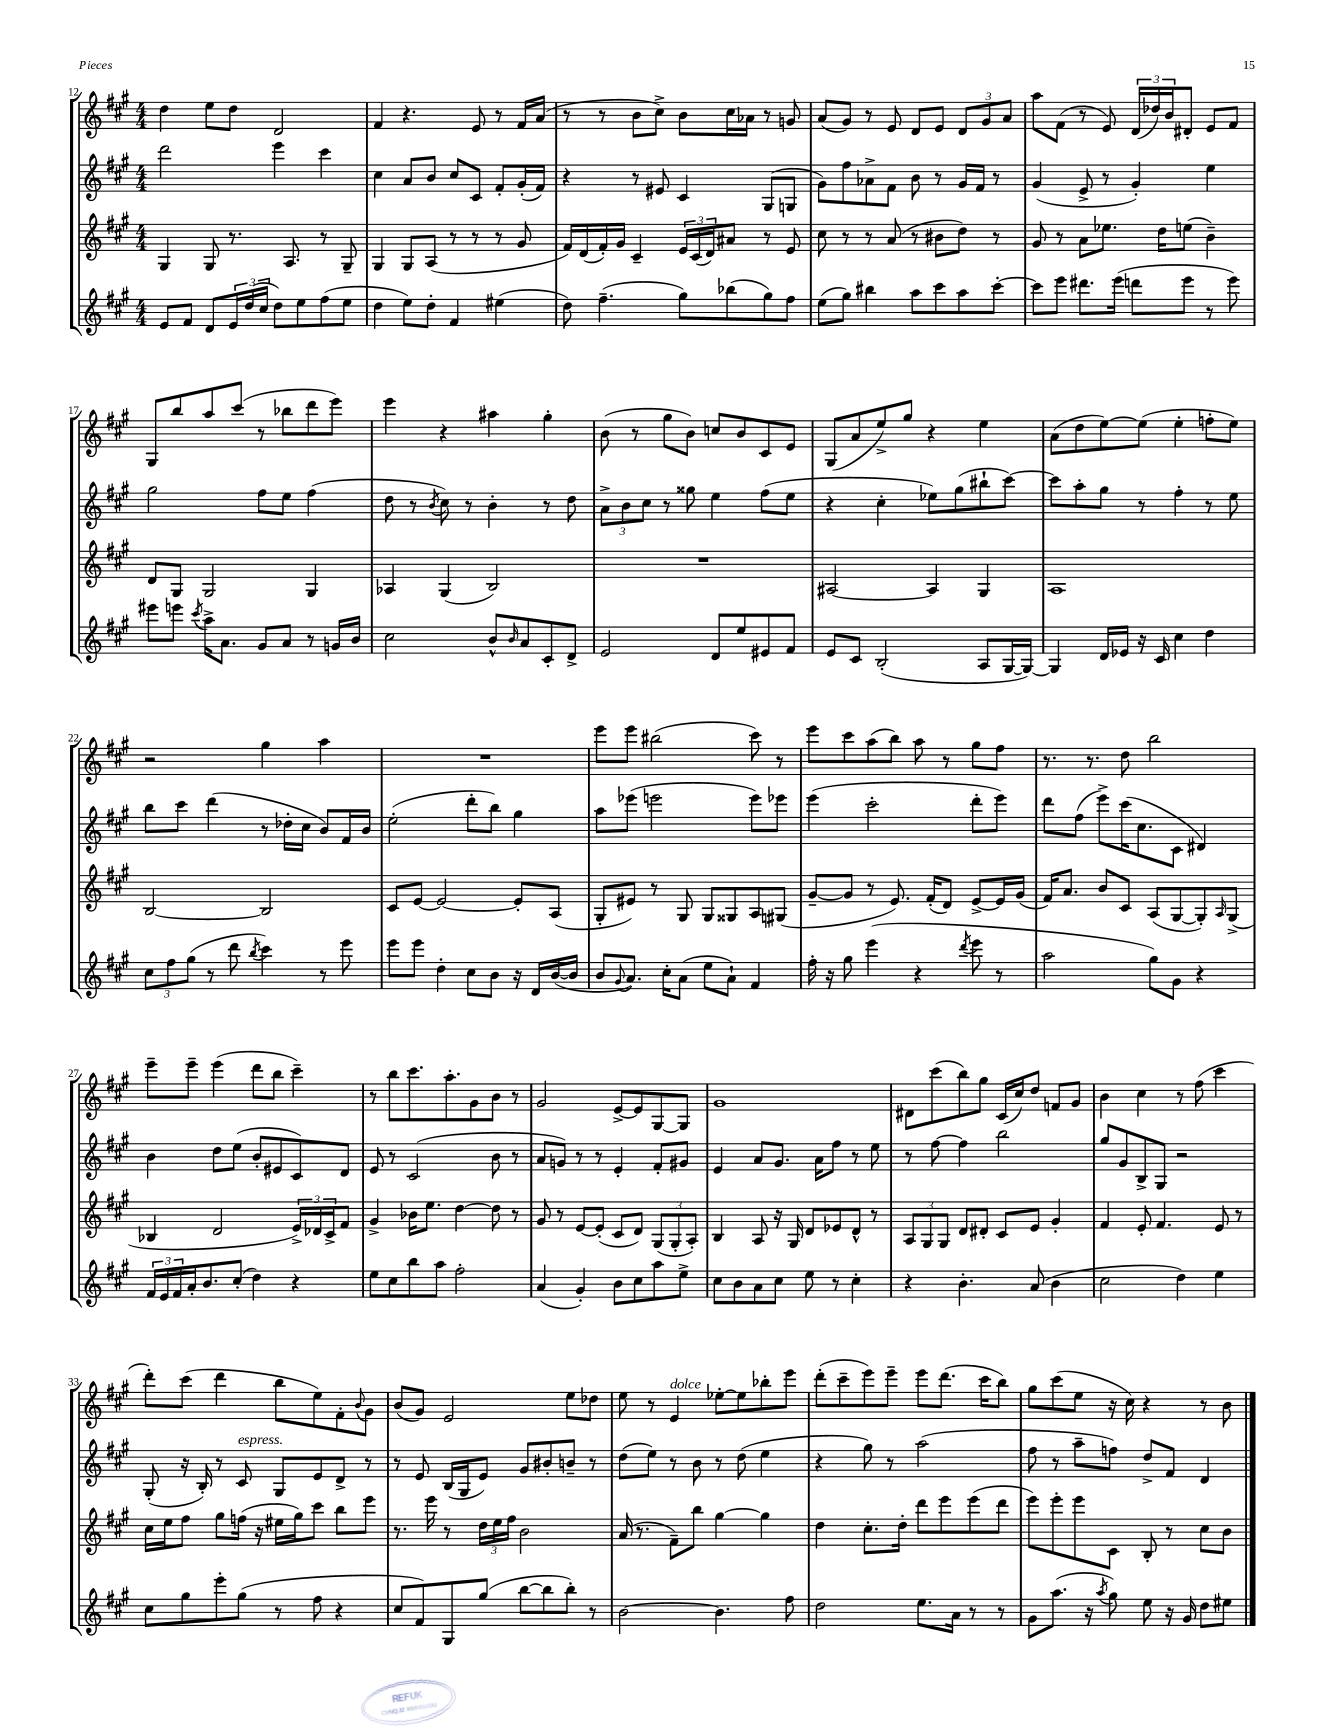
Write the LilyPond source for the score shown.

<<
\new StaffGroup <<
\new Staff = "s0" {
    \clef treble \key a \major \numericTimeSignature \time 4/4
    d''4 e''8 d''8 d'2 |
    fis'4 r4. e'8 r8 fis'16 a'16( |
    r8 r8 b'8 cis''8->) b'8 cis''16 aes'16 r8 g'8 |
    a'8( gis'8) r8 e'8 d'8 e'8 \tuplet 3/2 { d'8 gis'8 a'8 } |
    a''8 fis'8( r8 e'8) \tuplet 3/2 { d'16( des''16) b'16 } dis'8-. e'8 fis'8 |
    gis8 b''8 a''8 cis'''8( r8 bes''8 d'''8 e'''8) |
    e'''4 r4 ais''4 gis''4-. |
    b'8( r8 gis''8 b'8) c''8 b'8 cis'8 e'8 |
    gis8( a'8 e''8->) gis''8 r4 e''4 |
    a'8( d''8 e''8~) e''8( e''4-. f''8-. e''8) |
    r2 gis''4 a''4 |
    R1 |
    e'''8 e'''8 bis''2( cis'''8) r8 |
    e'''8 cis'''8 a''8( b''8) a''8 r8 gis''8 fis''8 |
    r8. r8. d''8 b''2 |
    e'''8-- e'''8-- e'''4( d'''8 b''8 cis'''4--) |
    r8 b''8 cis'''8. a''8.-. gis'8 b'8 r8 |
    gis'2 e'8~-> e'8 gis8~ gis8 |
    gis'1 |
    dis'8 cis'''8( b''8) gis''8 cis'16( cis''16) d''8 f'8 gis'8 |
    b'4 cis''4 r8 fis''8( cis'''4 |
    d'''8-.) cis'''8( d'''4 b''8 e''8) fis'8-. \appoggiatura { b'8 } gis'8 |
    b'8( gis'8) e'2 e''8 des''8 |
    e''8 r8 e'4^\markup { \italic "dolce" } ees''8~-. ees''8 bes''8-. e'''8 |
    d'''8-.( cis'''8-- e'''8) e'''8-- e'''8 d'''8.( cis'''16 b''8) |
    gis''8 cis'''8( e''8 r16 cis''16) r4 r8 b'8 \bar "|." |
}
\new Staff = "s1" {
    \clef treble \key a \major \numericTimeSignature \time 4/4
    d'''2 e'''4 cis'''4 |
    cis''4 a'8 b'8 cis''8 cis'8 fis'8-. gis'16-.( fis'16) |
    r4 r8 eis'8 cis'4 gis8( g8 |
    gis'8) fis''8 aes'8-> fis'8 b'8 r8 gis'16 fis'16 r8 |
    gis'4( e'8-> r8 gis'4-.) e''4 |
    gis''2 fis''8 e''8 fis''4( |
    d''8 r8 \acciaccatura { b'8 } cis''8) r8 b'4-. r8 d''8 |
    \tuplet 3/2 { a'8-> b'8 cis''8 } r8 gisis''8 e''4 fis''8( e''8 |
    r4 cis''4-. ees''8) gis''8( bis''8-! cis'''8~) |
    cis'''8 a''8-. gis''8 r8 fis''4-. r8 e''8 |
    b''8 cis'''8 d'''4( r8 des''16-. cis''16 b'8) fis'16 b'16 |
    e''2-.( d'''8-. b''8) gis''4 |
    a''8 ees'''8( e'''2 e'''8) ees'''8 |
    e'''4( cis'''2-. d'''8-. e'''8) |
    d'''8 fis''8( e'''8->) cis'''16( cis''8. cis'8 dis'4) |
    b'4 d''8 e''8( b'8-. eis'8 cis'8) d'8 |
    e'8 r8 cis'2( b'8 r8 |
    a'8 g'8) r8 r8 e'4-. fis'8-. gis'8 |
    e'4 a'8 gis'8. a'16 fis''8 r8 e''8 |
    r8 fis''8~ fis''4 b''2 |
    gis''8 gis'8 b8-> gis8 r2 |
    gis8-.( r16 b16-.) r8 cis'8^\markup { \italic "espress." } gis8 e'8 d'8-> r8 |
    r8 e'8 b16( gis16 e'8) gis'8 bis'8-. b'8-- r8 |
    d''8( e''8) r8 b'8 r8 d''8( e''4 |
    r4 gis''8) r8 a''2( |
    fis''8 r8 a''8-- f''8) d''8-> fis'8 d'4 \bar "|." |
}
\new Staff = "s2" {
    \clef treble \key a \major \numericTimeSignature \time 4/4
    gis4 gis8 r8. a8. r8 gis8-- |
    gis4 gis8 a8( r8 r8 r8 gis'8 |
    fis'16) d'16( fis'16-.) gis'16 cis'4-- \tuplet 3/2 { e'16 cis'16( d'16) } ais'8 r8 e'8 |
    cis''8 r8 r8 a'8( r8 bis'8 d''8) r8 |
    gis'8 r8 a'8 ees''8. d''16 e''8( b'4--) |
    d'8 gis8 gis2 gis4 |
    aes4 gis4( b2) |
    R1 |
    ais2~ ais4 gis4 |
    a1 |
    b2~ b2 |
    cis'8 e'8~ e'2~ e'8-. a8( |
    gis8-. eis'8) r8 gis8 gis8 gisis8 a8 gis8( |
    gis'8~-- gis'8 r8 e'8.) fis'16-.( d'8) e'8~-> e'16 gis'16( |
    fis'16) a'8. b'8 cis'8 a8( gis8~ gis8-.) \grace { a16 } gis8->( |
    bes4 d'2 \tuplet 3/2 { e'16->) des'16 cis'16-> } fis'8 |
    gis'4-> bes'16 e''8. d''4~ d''8 r8 |
    gis'8 r8 e'8~ e'8-.( cis'8 d'8) \tuplet 3/2 { gis8( gis8-. a8-.) } |
    b4 a8 r16 gis16 d'8 ees'8 d'8-^ r8 |
    \tuplet 3/2 { a8 gis8 gis8 } d'8 dis'8-. cis'8 e'8 gis'4-. |
    fis'4 e'8-. fis'4. e'8 r8 |
    cis''16 e''16 fis''8 gis''8 f''16( r16 eis''16 gis''16) cis'''8 b''8 e'''8 |
    r8. e'''16 r8 \tuplet 3/2 { d''16 e''16 fis''16 } b'2 |
    a'16( r8. fis'8--) b''8 gis''4~ gis''4 |
    d''4 cis''8.-. d''16-. d'''8 e'''8 e'''8( d'''8 |
    e'''8) e'''8-. e'''8 cis'8 b8-. r8 cis''8 b'8 \bar "|." |
}
\new Staff = "s3" {
    \clef treble \key a \major \numericTimeSignature \time 4/4
    e'8 fis'8 d'8 \tuplet 3/2 { e'16 d''16( cis''16 } d''8) e''8 fis''8( e''8 |
    d''4 e''8) d''8-. fis'4 eis''4( |
    d''8) fis''4.--( gis''8) bes''8( gis''8) fis''8 |
    e''8( gis''8) bis''4 a''8 cis'''8 a''8 cis'''8~-. |
    cis'''8 e'''8 dis'''8. e'''16( d'''8 e'''8 r8 e'''8) |
    eis'''8 e'''8 \acciaccatura { cis'''8 } a''16-> a'8. gis'8 a'8 r8 g'16 b'16 |
    cis''2 b'8-^ \grace { b'16 } a'8 cis'8-. d'8-> |
    e'2 d'8 e''8 eis'8 fis'8 |
    e'8 cis'8 b2-.( a8 gis16~ gis16~) |
    gis4 d'16 ees'16 r16 cis'16 cis''4 d''4 |
    \tuplet 3/2 { cis''8 fis''8 gis''8( } r8 d'''8 \acciaccatura { b''8 } cis'''4) r8 e'''8 |
    e'''8 e'''8 d''4-. cis''8 b'8 r16 d'16 b'16~( b'16 |
    b'8 \appoggiatura { gis'8 } a'8.) cis''16-. a'8( e''8 a'8-!) fis'4 |
    fis''16-. r16 gis''8 e'''4( r4 \acciaccatura { d'''8 } e'''8 r8 |
    a''2 gis''8) gis'8 r4 |
    \tuplet 3/2 { fis'16 e'16 fis'16 } a'16-. b'8. cis''8-.( d''4) r4 |
    e''8 cis''8 b''8 a''8 fis''2-. |
    a'4( gis'4-.) b'8 cis''8 a''8 e''8-> |
    cis''8 b'8 a'8 cis''8 e''8 r8 cis''4-. |
    r4 b'4.-. a'8( b'4 |
    cis''2 d''4) e''4 |
    cis''8 gis''8 e'''8-. gis''8( r8 fis''8 r4 |
    cis''8 fis'8) gis8 gis''8( b''8~ b''8 b''8-.) r8 |
    b'2~ b'4. fis''8 |
    d''2 e''8. a'16 r8 r8 |
    gis'8 a''8.( r16 \acciaccatura { a''8 } gis''8) e''8 r16 gis'16 d''8 eis''8 \bar "|." |
}
>>
>>
\layout { \context { \Score currentBarNumber = #12 } }
